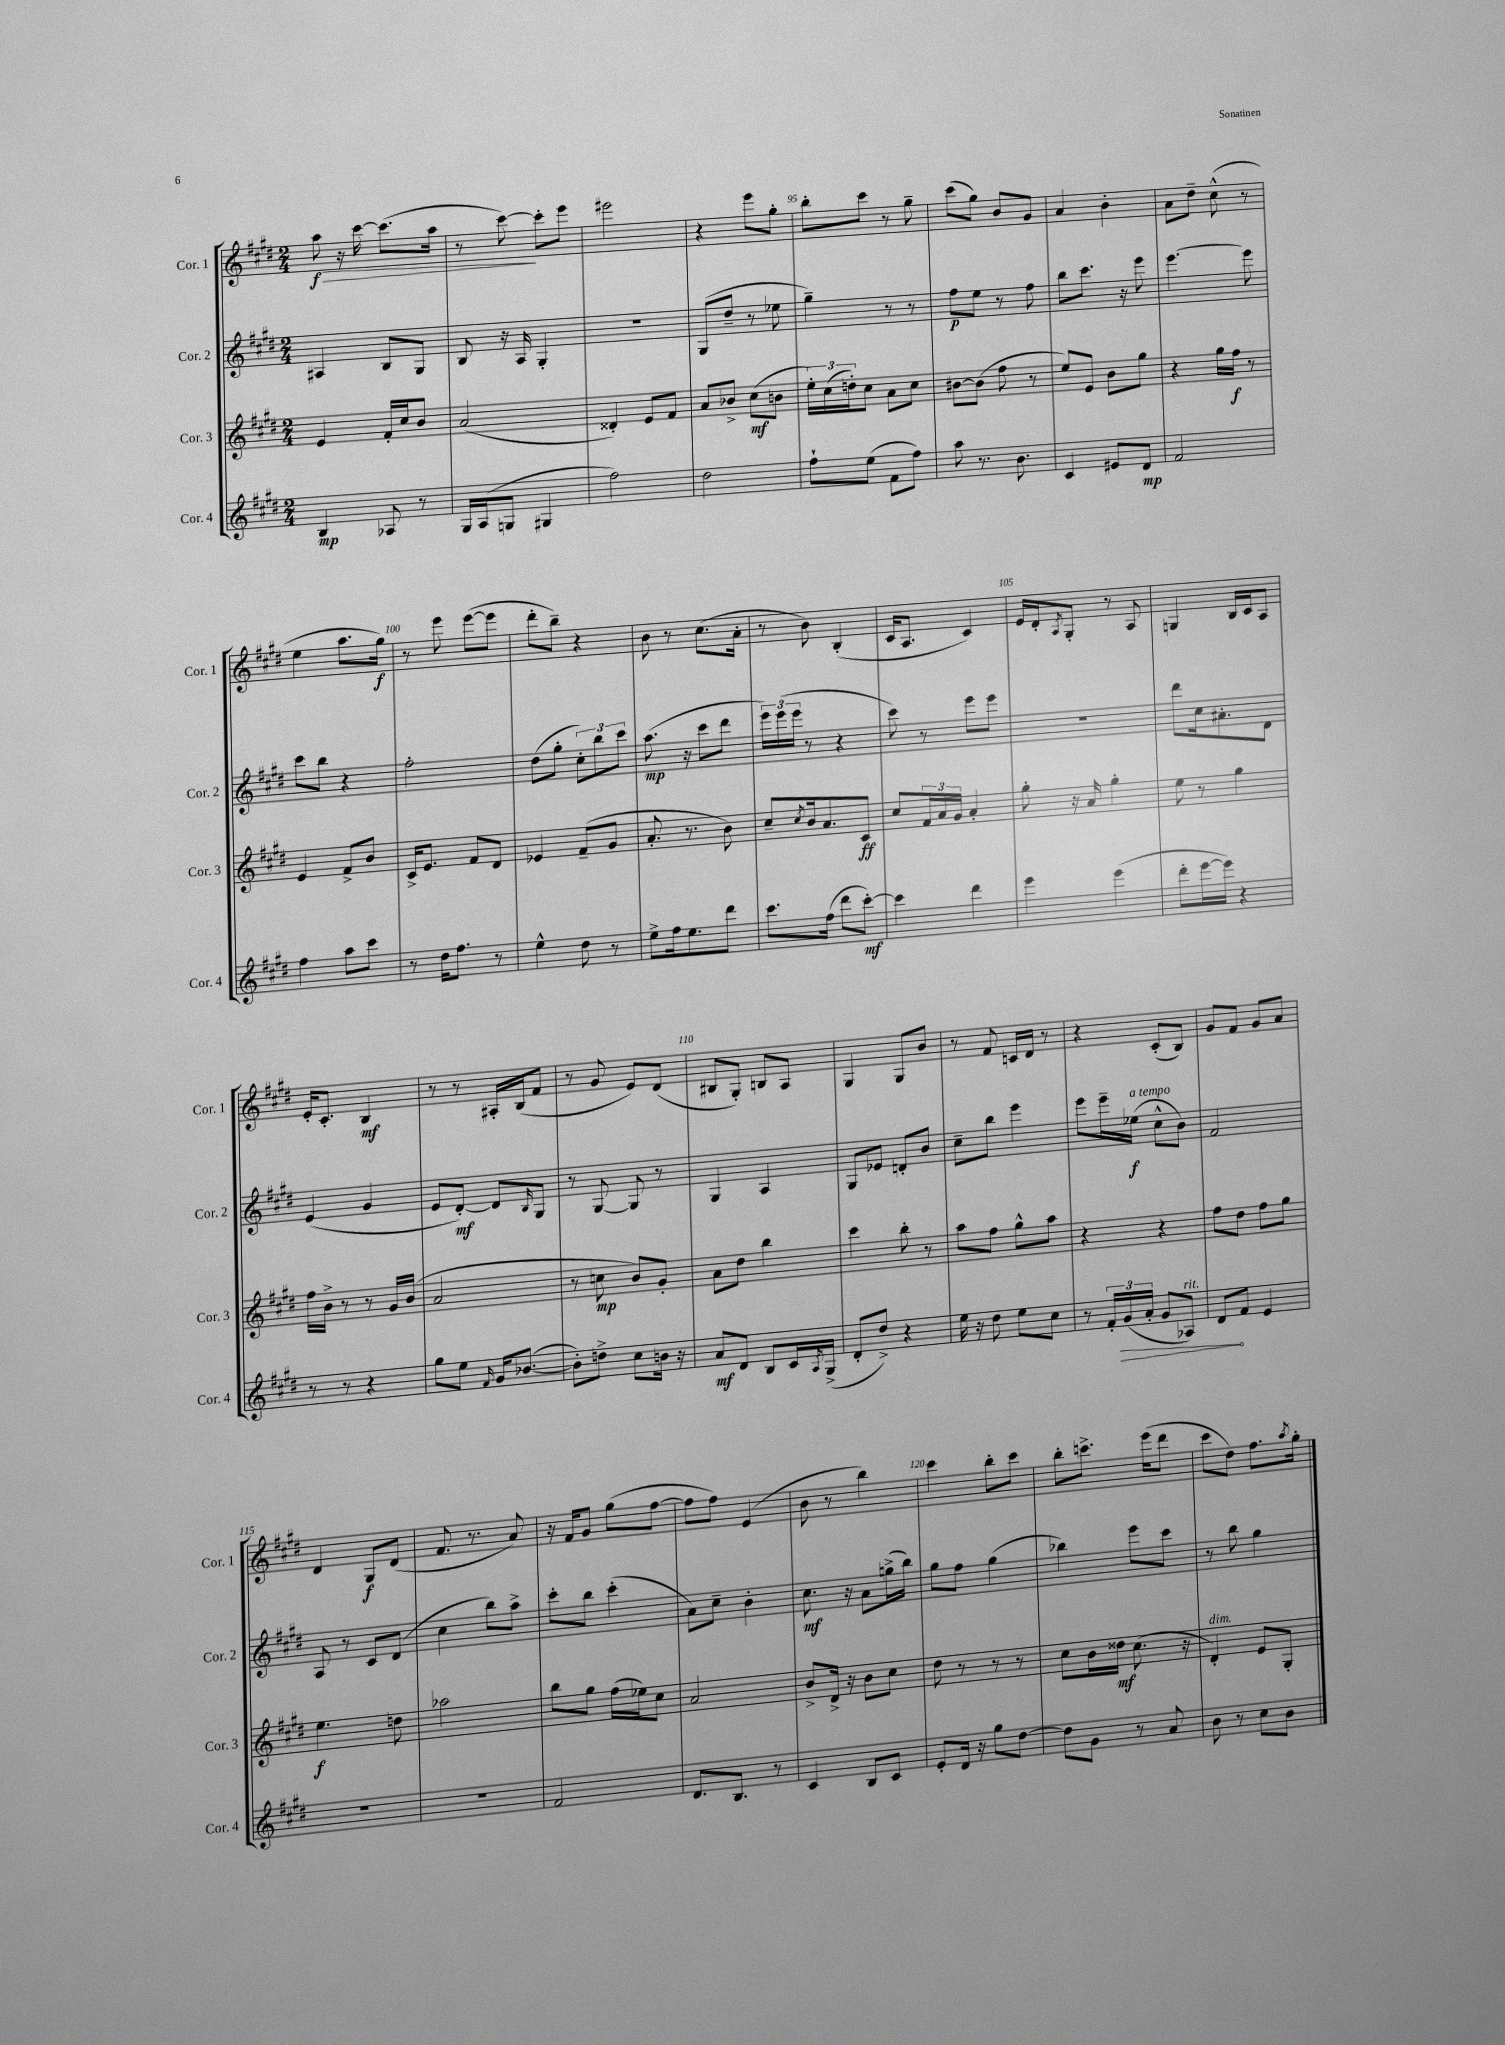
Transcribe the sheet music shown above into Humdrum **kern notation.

**kern	**kern	**kern	**kern
*staff4	*staff3	*staff2	*staff1
*clefG2	*clefG2	*clefG2	*clefG2
*k[f#c#g#d#]	*k[f#c#g#d#]	*k[f#c#g#d#]	*k[f#c#g#d#]
*M2/4	*M2/4	*M2/4	*M2/4
4B/	4e/	4A#/	8aa\
.	.	.	16r
.	.	.	[16ccc#\
8A-/	16f#'/LL	8B/L	(8.ccc#\]L
.	16cc#/J	.	.
8r	8b/J	8G#/J	.
.	.	.	16aa\Jk
=	=	=	=
16G#/LL	(2a/	8B/	8r
(16A/J	.	.	.
8G/J	.	16r	[8ccc#\)
.	.	16A/	.
4G#/	.	4G#'/	8ccc#'\]L
.	.	.	8eee\J
=	=	=	=
2ff#\)	4d##'/)	2r	2eee#\
.	8e/L	.	.
.	8f#/J	.	.
=	=	=	=
2dd#\	8a/L	(8G#/L	4r
.	8b-^/J	8dd#~/J	.
.	(8cc#\L	8r	8eee\L
.	8b\J	8ee-\	8gg#'\J
=	=	=	=
8ff#`\L	24ee'\LL)	4gg#~\)	8bb'\L
.	(24cc#\	.	.
.	24dd'\J)	.	.
(8ee\J	8cc#\J	.	8ccc#\J
8f#\L	8a\L	8r	8r
8ff#\J)	8cc#\J	8r	8gg#~\
=	=	=	=
8aa\	[8b#\L	8ff#\L	(8ccc#\L
8.r	(8b#\]J	8ee\J	8gg#\J)
.	8ff#\	8r	8b/L
8.b\	.	.	.
.	8r	8ff#\	8g#/J
=	=	=	=
4c#/	8ee/L)	8bb\L	4a/
.	8e/J	8.ccc#\J	.
8e#/L	8b\L	.	4b'\
.	.	16r	.
8d#/J	8gg#\J	8eee\	.
=	=	=	=
2f#/	4r	[4.eee\	8a\L
.	.	.	8dd#~\J
.	16gg#\LL	.	(8cc#^^\
.	16ff#\JJ	.	.
.	8r	8eee\]	8r
=	=	=	=
4ff#\	4e/	8ccc#\L	4ee\
.	.	8bb\J	.
8aa\L	8f#^/L	4r	8.aa\L
8ccc#\J	8b/J	.	.
.	.	.	16gg#\Jk)
=	=	=	=
8r	16c#^/LK	2ff#'\	8r
.	8.e/J	.	.
16dd#\LK	.	.	8eee\
8.ff#\J	.	.	.
.	8f#/L	.	([8eee\L
8r	8d#/J	.	8eee\]J
=	=	=	=
4ee^^\	4e-/	(8dd#\L	8ddd#'\L
.	.	8gg#'\J	8bb~\J)
8dd#\	(8f#~/L	12cc#'\L)	4r
.	.	12bb\	.
8r	8g#/J	.	.
.	.	12ccc#\J	.
=	=	=	=
8ee^\L	8.a'/	(8.aa\	8b\
16ff#\k	.	.	8r
8.ee\	8.r	16r	.
.	.	8ccc#\L	(8.cc#\L
8ddd#\J	8b\)	8ddd#\J	.
.	.	.	16a'\Jk
=	=	=	=
8.ccc#\L	8cc#~/L	24eee\LL)	8r
.	.	(24eee\	.
.	.	24eee\JJ	.
.	8qcc#/	.	.
.	16b/k	8r	8b\)
(16ff#\Jk	8.a/	.	.
8ddd#\L	.	4r	(4B'/
[8ccc#'\J)	8c#/J	.	.
=	=	=	=
4ccc#\]	8cc#/L	8ccc#\)	16c#/LK
.	.	.	8.A/J
.	24f#/L	8r	.
.	24a/	.	.
.	24g#/JJ	.	.
4ddd#\	4a'/	8eee\L	4c#/)
.	.	8eee\J	.
=	=	=	=
4eee\	8gg#'\	2r	16e/LL
.	.	.	16d#'/J
.	.	.	8qA/
.	16r	.	8G#'/J
.	16a/	.	.
(4eee\	4gg#'\	.	8r
.	.	.	8A/
=	=	=	=
8ddd#'\L	8ee\	8ddd#\L	4G/
[16eee\L	8r	16cc#\k	.
16eee\]JJ)	.	8.a#'\	.
4r	4gg#\	.	16B/LL
.	.	.	16c#/J
.	.	8d#\J	8A/J
=	=	=	=
8r	16ff#\LL	(4e/	16e'/LK
.	16b^\JJ	.	8.c#'/J
8r	8r	.	.
4r	8r	4g#/	4B/
.	16g#/LL	.	.
.	(16b/JJ	.	.
=	=	=	=
8gg#\L	2a/	8e/L	8r
8ee\J	.	[8d#'/J)	8r
16qqf#/	.	.	.
16g#/LK	.	8d#/]L	16A#'/LL
([8.b-/J	.	.	(16B/J
.	.	16qqB/	.
.	.	8G#/J	8f#/J
=	=	=	=
8b-'\]L)	8r	8r	8r
8dd^\J	8cc\	[8G#/	8g#/
8cc#\L	8b/L)	8G#/]	8e/L)
16b\Jk	8g#'/J	8r	(8d#/J
16r	.	.	.
=	=	=	=
8a/L	8a\L	4G#/	8B#/L
8d#/J	8dd#\J	.	8G#'/J)
8B/L	4bb\	4A/	8B/L
16c#/L	.	.	8A/J
8qA/	.	.	.
(16G#^/JJ	.	.	.
=	=	=	=
8d#'/L	4ccc#\	8G#/L	4G#/
8dd#^/J)	.	8e-/J	.
4r	8bb'\	8d'/L	8G#/L
.	8r	8b/J	8b/J
=	=	=	=
16ee\	8aa\L	8cc#~\L	8r
16r	.	.	.
8dd#\	8ff#\J	8bb\J	8f#/
8ee\L	8gg#^^\L	4eee\	16c/LL
.	.	.	16d#/JJ
8cc#\J	8aa\J	.	8r
=	=	=	=
8r	4r	8eee\L	4r
24f#'/LL	.	16eee~\L	.
(24g#/	.	.	.
.	.	(16ee-\JJ	.
24a'/JJ	.	.	.
8g#/L	4r	8cc#^^\L	(8c#'/L
8A-/J)	.	8b\J)	8B/J)
=	=	=	=
8d#/L	8ff#\L	2f#/	8g#/L
8f#/J	8dd#\J	.	8f#/J
4e/	8ff#\L	.	8g#/L
.	8gg#\J	.	8a/J
=	=	=	=
2r	4.ee\	8A/	4d#/
.	.	8r	.
.	.	8c#/L	8G#/L
.	8dd\	(8d#/J	(8d#/J
=	=	=	=
2r	2aa-\	4cc#\	8.f#/
.	.	.	8.r
.	.	8bb\L)	.
.	.	8aa^\J	8a/)
=	=	=	=
2f#/	8bb\L	8ccc#'\L	16r
.	.	.	16f#/LK
.	8gg#\J	8bb\J	8g#/J
.	(16ff#\LL	(4ccc#'\	(8gg#\L
.	16ee-\J)	.	.
.	8cc#\J	.	[8ff#\J
=	=	=	=
8.d#/L	2a/	8a\L)	8ff#\]L
.	.	8cc#~\J	8ff#\J)
8.B/J	.	.	.
.	.	4b'\	(4e/
8r	.	.	.
=	=	=	=
4c#/	8b^/L	8.cc#\	8b\
.	16d#^/Jk	.	8r
.	16r	16r	.
8B/L	8b\L	8a\L	4bb\)
8c#/J	8cc#\J	(16gg^\L	.
.	.	16bb\JJ)	.
=	=	=	=
8e'/L	8dd#\	8gg#\L	4ccc#\
16d#/Jk	8r	8ff#\J	.
16r	.	.	.
8gg#\L	8r	(4gg#\	8bb'\L
[8dd#\J	8r	.	8ccc#\J
=	=	=	=
8dd#\]L	8cc#\L	4bb-\)	8bb'\L
8g#\J	16b\L	.	8.ccc^\J
.	16dd##\JJ	.	.
8r	(8.cc#\	8eee\L	.
.	.	.	(16eee\LK
8a/	.	8ccc#\J	8ddd#\J
.	16r	.	.
=	=	=	=
8b\	4d#'/)	8r	8ccc#\L
8r	.	8bb\	8dd#\J)
8cc#\L	8e/L	4gg#\	8.ff#\L
8b\J	8G#'/J	.	.
.	.	.	8qaa/
.	.	.	16gg#'\Jk
==	==	==	==
*-	*-	*-	*-
